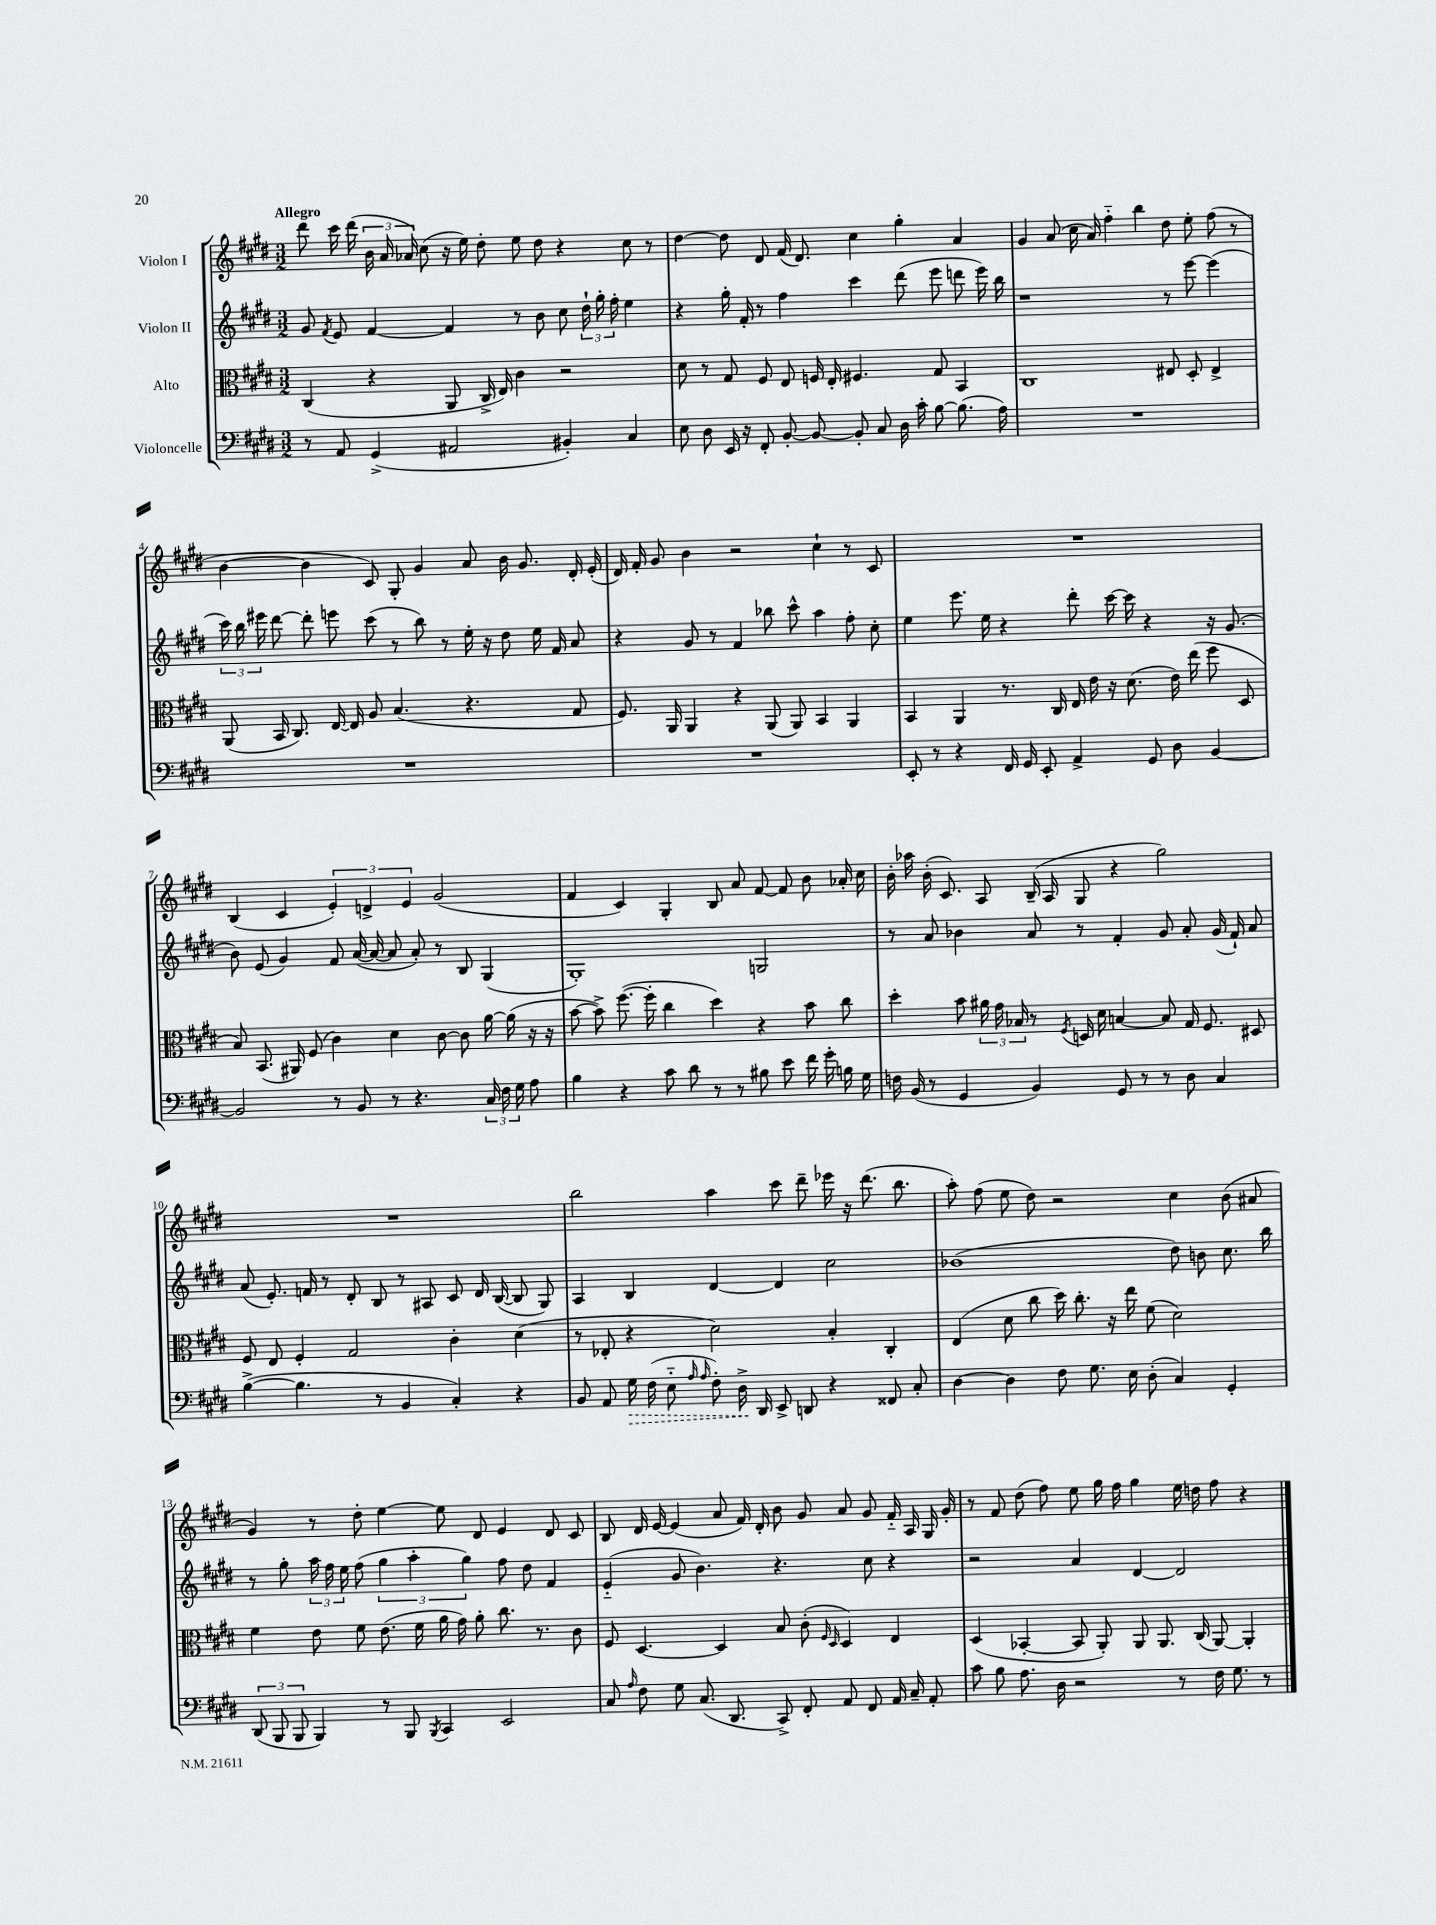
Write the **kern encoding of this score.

**kern	**dynam	**kern	**kern	**kern
*part4	*part4	*part3	*part2	*part1
*staff4	*staff4	*staff3	*staff2	*staff1
*I"Violoncelle	*	*I"Alto	*I"Violon II	*I"Violon I
*clefF4	*	*clefC3	*clefG2	*clefG2
*k[f#c#g#d#]	*	*k[f#c#g#d#]	*k[f#c#g#d#]	*k[f#c#g#d#]
*M3/2	*	*M3/2	*M3/2	*M3/2
=1	=1	=1	=1	=1
!	!	!	!	!LO:TX:a:B:t=Allegro
8r	.	(4C#/	8g#/	8ddd#\
.	.	.	8qf#/	.
8AA/	.	.	8e/	16ccc#\
.	.	.	.	(16ddd#\
(4GG#^/	.	4r	[4f#/	24b\
.	.	.	.	24a/
.	.	.	.	24a-X/)
.	.	.	.	(8cc#\
2AA#X/	.	8AA/	4f#/]	16r
.	.	.	.	16ee\)
.	.	16C#^/	.	8dd#'\
.	.	16E/)	.	.
.	.	4c#\	8r	8ee\
.	.	.	8b\	8dd#\
4BB#X'/)	.	2r	8cc#\	4r
.	.	.	24dd#`\	.
.	.	.	24gg#'\	.
.	.	.	24ff#'\	.
4C#/	.	.	4ee\	8cc#\
.	.	.	.	8r
=2	=2	=2	=2	=2
8E\	.	8d#\	4r	[4dd#\
8D#\	.	8r	.	.
16EE/	.	8G#/	16gg#'\	8dd#\]
16r	.	.	16f#'/	.
8FF#'/	.	8F#/	8r	8d#/
[8BB'/	.	8E/	4ff#\	(16f#/
.	.	.	.	8.d#/)
8BB/_	.	16Fn/	.	.
.	.	16E'/	.	.
8BB'/]	.	4.F#X/	4ccc#\	4cc#\
8C#/	.	.	.	.
16D#\	.	.	(8ddd#\	4gg#'\
16c#'\	.	.	.	.
[8B\	.	8G#/	8eee\	.
(8.B\]	.	4BB/	8dddn\	4a/
.	.	.	16eee\)	.
16A\)	.	.	16bb\	.
=3	=3	=3	=3	=3
1.r	.	1C#	1r	4g#/
.	.	.	.	(8a/
.	.	.	.	16cc#\
.	.	.	.	16a/)
.	.	.	.	4ff#\
.	.	.	.	4bb\
.	.	8E#X/	8r	8dd#\
.	.	8D#'/	[8eee\	8ee'\
.	.	4E#^/	(4eee\]	(8ff#\
.	.	.	.	8r
!!LO:LB:g=z
=4	=4	=4	=4	=4
1.r	.	(8AA/	24ccc#\)	[4b\
.	.	.	24bb\	.
.	.	.	24eee#X\	.
.	.	16BB/	[8ddd#\	.
.	.	8.C#/)	.	.
.	.	.	8ddd#'\]	4b\]
.	.	[16E/	8eeen\	.
.	.	16E/]	.	.
.	.	8A/	(8ccc#\	8c#/)
.	.	(4.B/	8r	8G#'/
.	.	.	8bb\)	4g#/
.	.	.	8r	.
.	.	4.r	16ee'\	8a/
.	.	.	16r	.
.	.	.	8dd#\	16b\
.	.	.	.	8.g#/
.	.	.	16ee\	.
.	.	.	16f#/	.
.	.	8G#/	8a/	16d#'/
.	.	.	.	(16e'/
=5	=5	=5	=5	=5
1.r	.	8.F#/)	4r	16d#/)
.	.	.	.	16f#'/
.	.	.	.	8g#/
.	.	16AA/	.	.
.	.	4AA/	8g#/	4b\
.	.	.	8r	.
.	.	4r	4f#/	2r
.	.	(8AA/	8bb-X\	.
.	.	8AA/)	8ccc#^^\	.
.	.	4BB/	4aa\	4cc#`\
.	.	4AA/	8ff#'\	8r
.	.	.	8cc#'\	8c#/
=6	=6	=6	=6	=6
8EE'/	.	4BB/	4ee\	1.r
8r	.	.	.	.
4r	.	4AA/	8.eee\	.
.	.	.	16ee\	.
16FF#/	.	8.r	4r	.
16GG#/	.	.	.	.
8EE'/	.	.	.	.
.	.	16C#/	.	.
4AA^/	.	16E/	8ddd#'\	.
.	.	16e\	.	.
.	.	16r	[16ccc#\	.
.	.	(8.d#\	16ccc#\]	.
8GG#/	.	.	4r	.
8D#\	.	16e\)	.	.
.	.	(16ee\	.	.
[4BB/	.	8ff#\	16r	.
.	.	.	(8.g#/	.
.	.	8D#/	.	.
!!LO:LB:g=z
=7	=7	=7	=7	=7
2BB/]	.	8B/)	8b\)	(4B/
.	.	(8.BB/	(8e/	.
.	.	.	4g#/)	4c#/
.	.	16AA#X/)	.	.
.	.	(8F#/	.	.
8r	.	4c#\)	8f#/	6e'/)
8BB/	.	.	([16a/	.
.	.	.	.	6dn^/
.	.	.	16a/_	.
8r	.	4d#\	8a/]	.
.	.	.	.	6e/
4.r	.	.	8a'/)	.
.	.	[8c#\	8r	(2g#/
.	.	8c#\]	8B/	.
24C#/	.	[16a\	(4G#/	.
24F#\	.	.	.	.
.	.	(16a\]	.	.
24G#\	.	.	.	.
8A\	.	16r	.	.
.	.	16r	.	.
=8	=8	=8	=8	=8
4B\	.	[8b\	1G#')	4f#/
.	.	8b^\])	.	.
4r	.	([8.ff#\	.	4c#/)
.	.	16ff#'\]	.	.
8c#\	.	4cc#\	.	4G#'/
8d#\	.	.	.	.
8r	.	4dd#\)	.	8B/
8r	.	.	.	8a/
8B#X\	.	4r	2Gn/	[8f#/
8e\	.	.	.	8f#/]
16f#\	.	8b\	.	8b\
16g#'\	.	.	.	.
16Bn\	.	8cc#\	.	16a-X'/
16G#\	.	.	.	16cc#\
=9	=9	=9	=9	=9
16Fn\	.	4dd#'\	8r	16b'\
(16BB/	.	.	.	16aa-X\
8r	.	.	8a/	(16b'\
.	.	.	.	8.c#/)
4GG#/	.	8b\	4b-X\	.
.	.	24a#X\	.	8A/
.	.	24g#\	.	.
.	.	24B-X/	.	.
4BB/)	.	8r	8a/	(16B~/
.	.	.	.	16A/
.	.	8qF#/	.	.
.	.	16Dn/	8r	8G#/
.	.	16d#\	.	.
8GG#/	.	[4Bn/	4f#'/	4r
8r	.	.	.	.
8r	.	8B/]	8g#/	2gg#\)
8D#\	.	16G#/	8a'/	.
.	.	8.F#/	.	.
4C#/	.	.	(16g#/	.
.	.	.	16f#`/)	.
.	.	8D#X/	8a/	.
!!LO:LB:g=z
=10	=10	=10	=10	=10
([4B^\	.	8F#/	(8a/	1.r
.	.	8E/	8.e'/)	.
4.B\]	.	4F#'/	.	.
.	.	.	16fn/	.
.	.	.	8r	.
.	.	2G#/	8d#'/	.
8r	.	.	8B/	.
4BB/	.	.	8r	.
.	.	.	8A#X/	.
4C#'/)	.	4c#'\	8c#/	.
.	.	.	16d#/	.
.	.	.	([16B/	.
4r	.	(4d#\	8B/]	.
.	.	.	8G#/)	.
=11	=11	=11	=11	=11
8BB/	.	8r	4A/	2bb\
8AA/	.	8E-X'/	.	.
!	!LO:HP:b	!	!	!
16G#\	>	4r	4B/	.
(16F#\	.	.	.	.
8E\	.	.	.	.
16qqA/	.	.	.	.
16qqA/	.	.	.	.
8F#'\)	.	2d#\)	[4d#/	4aa\
16D#^\	.	.	.	.
16DD#/	]	.	.	.
8EE^/	.	.	4d#/]	8ccc#\
8DDn/	.	.	.	8ddd#~\
4r	.	4B'/	2cc#\	16eee-X\
.	.	.	.	16r
.	.	.	.	(8.ddd#\
8FF##X/	.	4C#'/	.	.
.	.	.	.	8.bb\
8C#'/	.	.	.	.
=12	=12	=12	=12	=12
[4D#\	.	(4E/	(1b-X	8aa'\)
.	.	.	.	(8ff#\
4D#\]	.	8d#\	.	8ee\
.	.	8cc#\	.	8dd#\)
8F#\	.	16dd#\)	.	2r
.	.	8.cc#'\	.	.
8.G#\	.	.	.	.
.	.	16r	.	.
16E\	.	16ee\	.	.
(8D#'\	.	(8f#\	.	.
4C#/)	.	2d#\)	8dd#\)	4cc#\
.	.	.	8bn\	.
4GG#'/	.	.	8.cc#\	(8b\
.	.	.	.	8a#X/
.	.	.	16bb\	.
!!LO:LB:g=z
=13	=13	=13	=13	=13
(12DD#/	.	4f#\	8r	4g#/)
12BBB/	.	.	.	.
.	.	.	8gg#'\	.
12BBB/	.	.	.	.
4BBB/)	.	8e\	24aa\	8r
.	.	.	24ff#\	.
.	.	.	24ee\	.
.	.	8f#\	(8ff#\	8dd#'\
8r	.	(8.e\	6gg#\	[4ee\
8BBB/	.	.	.	.
.	.	.	6aa'\	.
.	.	16f#\	.	.
8qBBB/	.	.	.	.
4CC#/	.	16a\	.	8ee\]
.	.	16g#\)	.	.
.	.	.	6gg#\)	.
.	.	8a'\	.	8d#/
2EE/	.	8.cc#\	8ff#\	4e/
.	.	.	8dd#\	.
.	.	8.r	.	.
.	.	.	4f#/	8d#/
.	.	8c#\	.	8c#/
=14	=14	=14	=14	=14
8C#/	.	8F#/	(4e/	8B/
16qqA/	.	.	.	.
8F#\	.	[4.D#/	.	16d#/
.	.	.	.	[16e/
8G#\	.	.	8g#/	(4e/]
(8.C#/	.	.	4.b\)	.
.	.	4D#/]	.	8a/
8.DD#/	.	.	.	.
.	.	.	.	16f#/)
.	.	.	.	16d#'/
8CC#^/)	.	8B/	4.r	8b\
8FF#'/	.	(8c#'\	.	8g#/
.	.	16qqF#/	.	.
.	.	16qqD#/	.	.
8AA/	.	4D#/)	.	8a/
8FF#/	.	.	8cc#\	8g#/
16AA/	.	4E/	4r	16f#/
16C#~/	.	.	.	16A/
8AA'/	.	.	.	16G#/
.	.	.	.	16g#'/
=15	=15	=15	=15	=15
8c#\	.	(4D#/	2r	8r
8B\	.	.	.	8f#/
8.A\	.	[4BB-X'/	.	(8dd#\
.	.	.	.	8ff#\)
16D#\	.	.	.	.
2r	.	8BB-/]	4a/	8ee\
.	.	8AA'/)	.	16gg#\
.	.	.	.	16ff#\
.	.	8AA/	[4d#/	4gg#\
.	.	8.AA/	.	.
8r	.	.	2d#/]	16ee\
.	.	(16C#/	.	16ddn\
16F#\	.	[8AA/)	.	8ff#\
8.G#\	.	.	.	.
.	.	4AA'/]	.	4r
8r	.	.	.	.
==	==	==	==	==
*-	*-	*-	*-	*-
